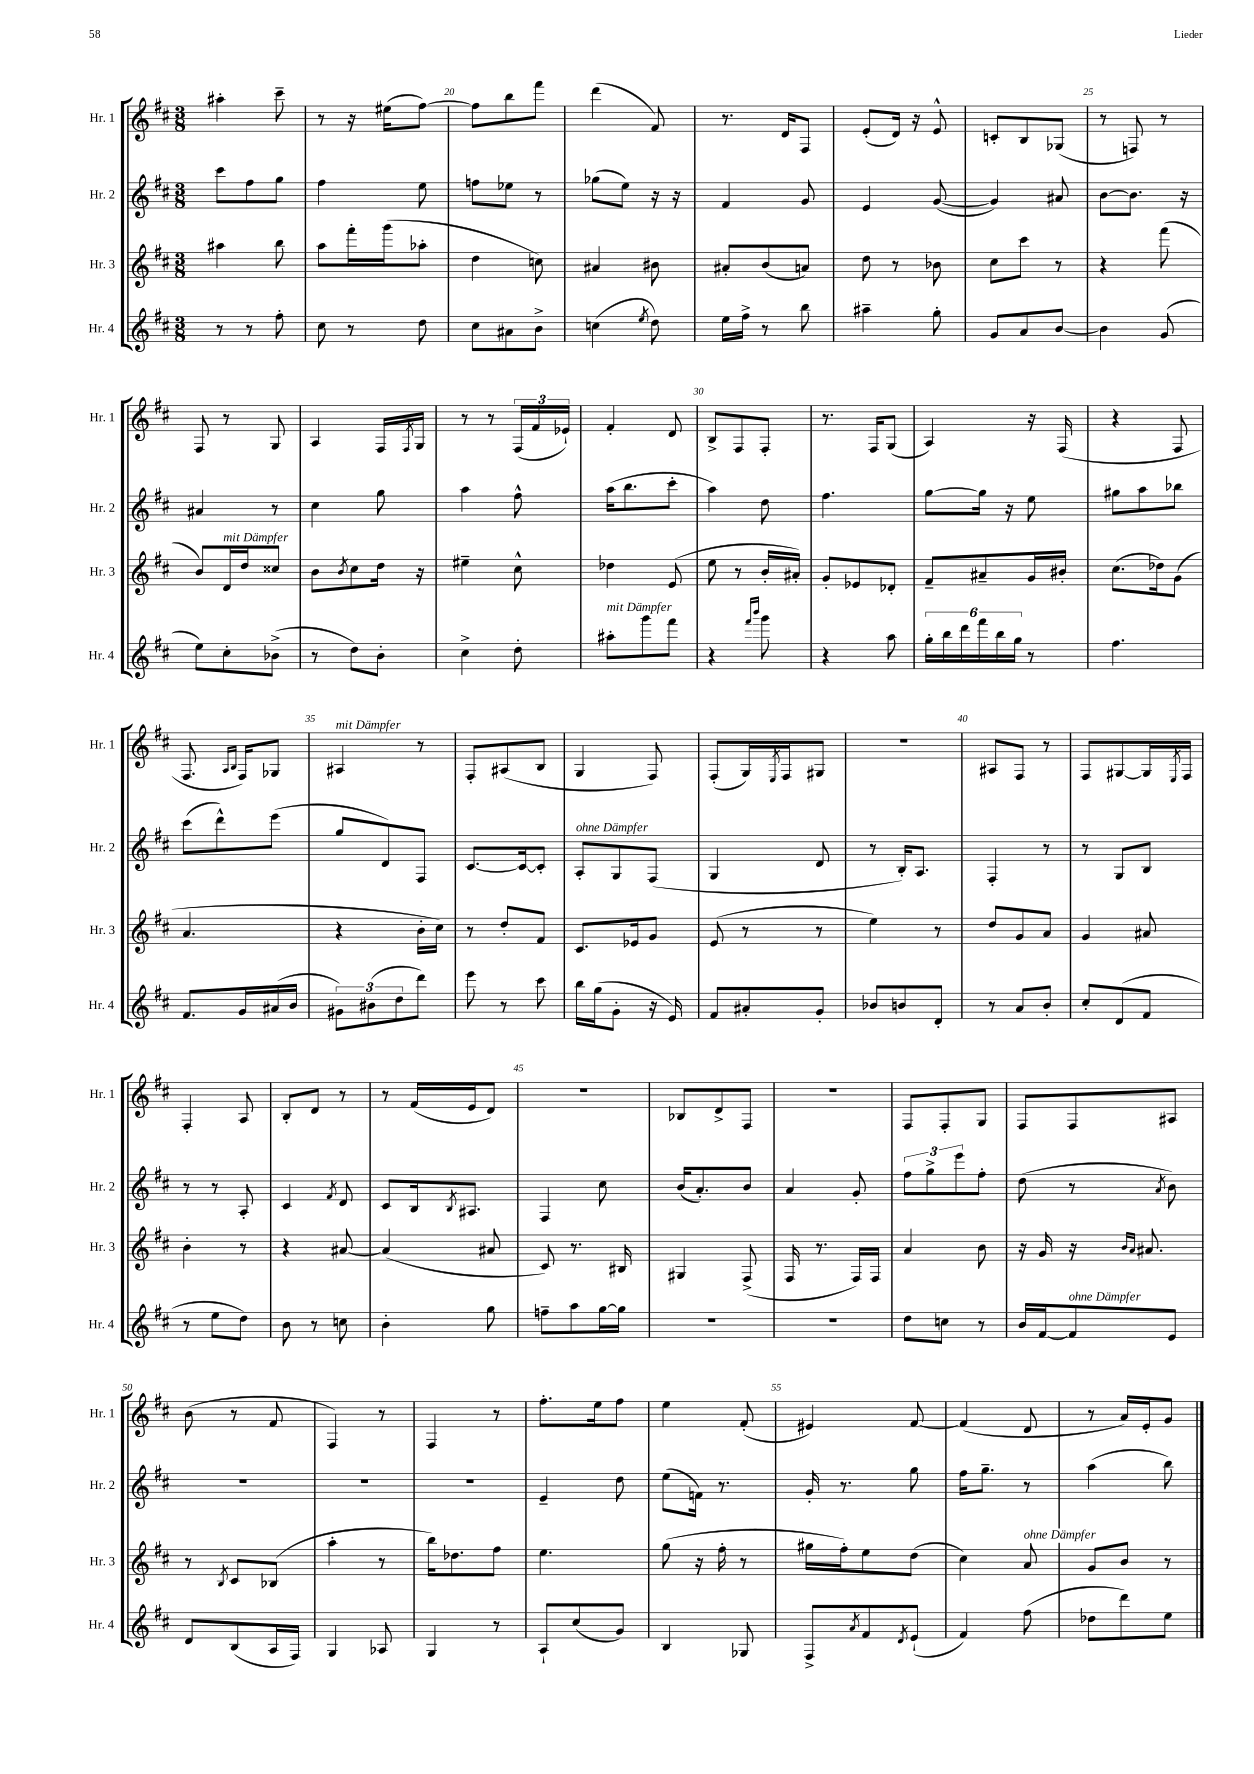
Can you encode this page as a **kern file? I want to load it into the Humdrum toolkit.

**kern	**kern	**kern	**kern
*staff4	*staff3	*staff2	*staff1
*clefG2	*clefG2	*clefG2	*clefG2
*k[f#c#]	*k[f#c#]	*k[f#c#]	*k[f#c#]
*M3/8	*M3/8	*M3/8	*M3/8
8r	4aa#	8ccc#	4aa#'
8r	.	8ff#	.
8ff#'	8bb	8gg	8ccc#~
=	=	=	=
8cc#	8aa	4ff#	8r
8r	16fff#'	.	16r
.	(16ggg	.	(16ee#
8dd	8aa-'	8ee	[8ff#)
=	=	=	=
8cc#	4dd	8ff	8ff#]
8a#	.	8ee-	8bb
8b^	8cc)	8r	8fff#
=	=	=	=
(4cc	4a#	(8gg-	(4ddd
.	.	8ee)	.
8qee	.	.	.
8dd)	8b#	16r	8f#)
.	.	16r	.
=	=	=	=
16ee	8a#'	4f#	8.r
16ff#^	.	.	.
8r	(8b	.	.
.	.	.	16d
8bb	8a)	8g	8F#
=	=	=	=
4aa#~	8dd	4e	(8e'
.	8r	.	16d)
.	.	.	16r
8gg'	8b-	([8g	8e^^
=	=	=	=
8g	8cc#	4g])	8c'
8a	8ccc#	.	8B
[8b	8r	8a#	(8G-
=	=	=	=
4b]	4r	[8b	8r
.	.	8.b]	8F)
(8g	(8fff#	.	8r
.	.	16r	.
=	=	=	=
8ee)	8b)	4a#	8F#
8cc#'	16d	.	8r
.	16dd	.	.
(8b-^	8cc##	8r	8G
=	=	=	=
8r	8b	4cc#	4A
.	8qb	.	.
8dd)	8cc#	.	.
8b'	16dd	8gg	16F#
.	.	.	8qF#
.	16r	.	16G
=	=	=	=
4cc#^	4ee#~	4aa	8r
.	.	.	8r
8dd'	8cc#^^	8ff#^^	(24F#
.	.	.	24f#
.	.	.	24e-`)
=	=	=	=
8aa#'	4dd-	(16aa	4f#'
.	.	8.bb	.
8ggg	.	.	.
8fff#	(8e	8ccc#'	8d
=	=	=	=
4r	8ee	4aa)	8B^
.	8r	.	8F#
16qqfff#	.	.	.
16qqbbb	.	.	.
8ggg	16b'	8dd	8F#'
.	16a#')	.	.
=	=	=	=
4r	8g'	4.ff#	8.r
.	8e-	.	.
.	.	.	16F#
8aa	8d-'	.	(8G
=	=	=	=
24gg'	8f#~	[8gg	4A)
24bb	.	.	.
24ddd	.	.	.
24fff#	8a#~	16gg]	.
24bb	.	.	.
.	.	16r	.
24gg	.	.	.
8r	16g	8ee	16r
.	16b#'	.	(16F#
=	=	=	=
4.ff#	(8.cc#	8gg#	4r
.	.	8aa	.
.	16dd-)	.	.
.	(8g	8bb-	8F#
=	=	=	=
8.f#	4.a	(8ccc#	8.F#
.	.	8ddd^^)	.
.	.	.	16qqA
.	.	.	16qqB
16g	.	.	16F#)
(16a#	.	(8eee	8G-
16b	.	.	.
=	=	=	=
12g#)	4r	8gg	4A#
(12b#	.	.	.
.	.	8d)	.
12dd	.	.	.
8ddd)	16b'	8F#	8r
.	16cc#)	.	.
=	=	=	=
8eee	8r	[8.c#	8F#'
8r	8dd'	.	(8A#
.	.	16c#_	.
8ccc#	8f#	8c#']	8B
=	=	=	=
16bb	8.c#	8A'	4G
(16gg	.	.	.
8g'	.	8G	.
.	16e-	.	.
16r	8g	(8F#	8F#)
16e)	.	.	.
=	=	=	=
8f#	(8e	4G	(8F#'
8a#'	8r	.	16G)
.	.	.	8qE
.	.	.	16F#
8g'	8r	8d	8G#
=	=	=	=
8b-	4ee)	8r	4.r
8b	.	16B')	.
.	.	8.A	.
8d'	8r	.	.
=	=	=	=
8r	8dd	4F#'	8A#
8a	8g	.	8F#
8b'	8a	8r	8r
=	=	=	=
8cc#'	4g	8r	8F#
(8d	.	8G	[8G#
8f#	8a#	8B	16G#]
.	.	.	8qE
.	.	.	16F#
=	=	=	=
8r	4b'	8r	4F#'
8ee	.	8r	.
8dd)	8r	8A'	8A
=	=	=	=
8b	4r	4c#	8B'
8r	.	.	8d
.	.	8qf#	.
8cc	[8a#	8d	8r
=	=	=	=
4b'	(4a#]	8c#	8r
.	.	16B	(16f#
.	.	8qB	.
.	.	8.A#	16e
8gg	8a#	.	8d)
=	=	=	=
8ff~	8c#)	4F#	4.r
8aa	8.r	.	.
[16gg	.	8cc#	.
16gg]	16B#	.	.
=	=	=	=
4.r	4G#	(16b	8B-
.	.	8.a')	.
.	.	.	8d^
.	(8F#^	8b	8F#
=	=	=	=
4.r	16F#	4a	4.r
.	8.r	.	.
.	16F#)	8g'	.
.	16F#	.	.
=	=	=	=
8dd	4a	12ff#	8F#
.	.	12gg^	.
8cc	.	.	8F#'
.	.	12eee	.
8r	8b	8ff#'	8G
=	=	=	=
16b	16r	(8dd	8F#
[16f#	16g	.	.
8f#]	16r	8r	8F#
.	16qqb	.	.
.	16qqa	.	.
.	8.a#	.	.
.	.	8qa	.
8e	.	8b)	8A#
=	=	=	=
8d	8r	4.r	(8b
.	8qB	.	.
(8B	8c#	.	8r
16A	(8B-	.	8f#
16F#)	.	.	.
=	=	=	=
4G	4aa'	4.r	4F#)
8A-	8r	.	8r
=	=	=	=
4G	16bb)	4.r	4F#
.	8.dd-	.	.
8r	8ff#	.	8r
=	=	=	=
8A`	4.ee	4e~	8.ff#'
(8cc#	.	.	.
.	.	.	16ee
8g)	.	8dd	8ff#
=	=	=	=
4B	(8gg	(8ee	4ee
.	16r	16f)	.
.	16ff#'	8.r	.
8G-	8r	.	(8f#'
=	=	=	=
8F#^	16gg#	16g'	4e#)
.	16ff#')	8.r	.
8qa	.	.	.
8f#	8ee	.	.
8qd	.	.	.
(8e`	(8dd	8gg	[8f#
=	=	=	=
4f#)	4cc#)	16ff#	(4f#]
.	.	8.gg~	.
(8ff#	8a	8r	8d
=	=	=	=
8dd-	8g	(4aa	8r
8ddd)	8b	.	16a)
.	.	.	16e'
8ee	8r	8bb)	8g
==	==	==	==
*-	*-	*-	*-
